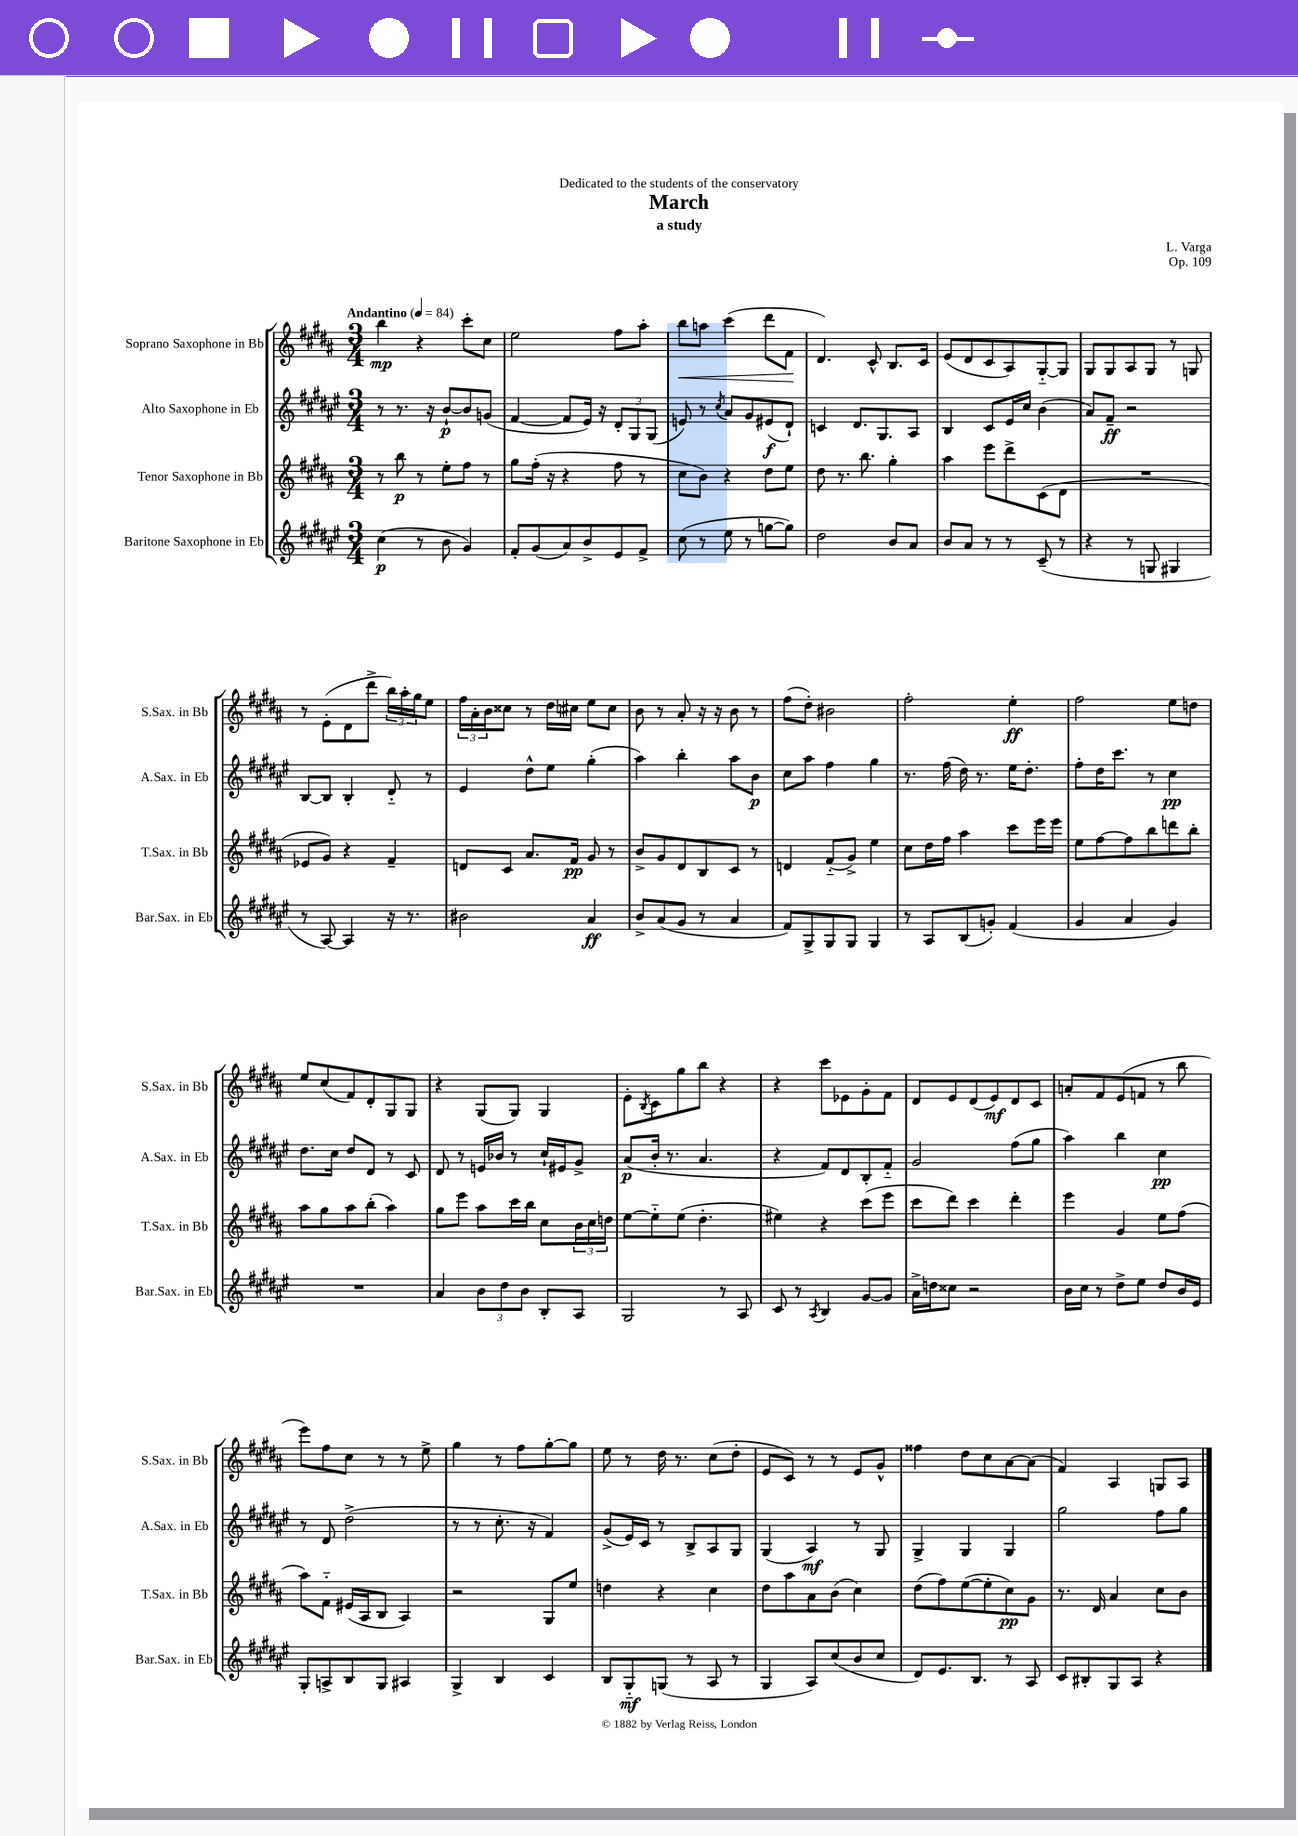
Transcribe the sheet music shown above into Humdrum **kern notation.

**kern	**dynam	**kern	**dynam	**kern	**dynam	**kern	**dynam
*part4	*part4	*part3	*part3	*part2	*part2	*part1	*part1
*staff4	*staff4	*staff3	*staff3	*staff2	*staff2	*staff1	*staff1
*I"Baritone Saxophone in Eb	*	*I"Tenor Saxophone in Bb	*	*I"Alto Saxophone in Eb	*	*I"Soprano Saxophone in Bb	*
*I'Bar.Sax. in Eb	*	*I'T.Sax. in Bb	*	*I'A.Sax. in Eb	*	*I'S.Sax. in Bb	*
*clefG2	*	*clefG2	*	*clefG2	*	*clefG2	*
*k[f#c#g#d#a#e#]	*	*k[f#c#g#d#a#]	*	*k[f#c#g#d#a#e#]	*	*k[f#c#g#d#a#]	*
*M3/4	*	*M3/4	*	*M3/4	*	*M3/4	*
*MM84	*	*MM84	*	*MM84	*	*MM84	*
=1	=1	=1	=1	=1	=1	=1	=1
!	!	!	!	!	!	!LO:TX:a:B:t=Andantino	!
(4cc#\	p	8r	.	8r	.	4bb\	mp
.	.	8bb\	p	8.r	.	.	.
8r	.	8r	.	.	.	4r	.
.	.	.	.	16r	.	.	.
8b\	.	8ee'\L	.	[8b`/L	p	.	.
4g#/)	.	8ff#\J	.	8b/]	.	8ccc#'\L	.
.	.	8r	.	(8gn/J	.	8cc#\J	.
=2	=2	=2	=2	=2	=2	=2	=2
8f#'/L	.	8gg#\L	.	[4f#/	.	2ee\	.
(8g#/	.	(16ff#'\Jk	.	.	.	.	.
.	.	16r	.	.	.	.	.
8a#/)	.	4r	.	8f#/L]	.	.	.
8b^/	.	.	.	16e#/Jk)	.	.	.
.	.	.	.	16r	.	.	.
8e#/	.	8ff#\	.	12d#'/L	.	8ff#\L	.
.	.	.	.	12G#/	.	.	.
8f#^/J	.	8r	.	.	.	8aa#'\J	.
.	.	.	.	(12G#/J	.	.	.
=3	=3	=3	=3	=3	=3	=3	=3
!	!	!	!	!	!	!	!LO:HP:b
(8cc#\	.	8cc#\L	.	8en/)	.	8bb\L	<
8r	.	8b\J)	.	8r	.	8aan\J	.
.	.	.	.	8qcc#/	.	.	.
8ee#\	.	4r	.	8a#/L	.	(4ccc#\	.
8r	.	.	.	8g#/	.	.	.
[8ggn\L	.	8dd#\L	.	(8e#X/	f	8ddd#\L	.
8gg\J])	.	8ee\J	.	8d#`/J)	.	8f#\J	.
.	.	.	.	.	.	.	[
=4	=4	=4	=4	=4	=4	=4	=4
2dd#\	.	8dd#\	.	4cn/	.	4.d#/)	.
.	.	8.r	.	.	.	.	.
.	.	.	.	8.d#/L	.	.	.
.	.	8.bb\	.	.	.	.	.
.	.	.	.	.	.	8c#^^/	.
.	.	.	.	8.G#/	.	.	.
8b/L	.	4gg#'\	.	.	.	8.B/L	.
8a#/J	.	.	.	8A#/J	.	.	.
.	.	.	.	.	.	16c#/Jk	.
=5	=5	=5	=5	=5	=5	=5	=5
8b/L	.	4aa#\	.	4B/	.	(8e/L	.
8a#/J	.	.	.	.	.	8d#/	.
8r	.	8eee\L	.	8c#/L	.	8c#/	.
8r	.	8ddd#^\	.	16e#/L	.	8A#/)	.
.	.	.	.	16cc#/JJ	.	.	.
(8c#~/	.	(8c#\	.	(4b\	.	[8G#/	.
8r	.	8d#\J	.	.	.	8G#/J]	.
=6	=6	=6	=6	=6	=6	=6	=6
4r	.	2.r	.	8a#/L)	.	8G#/L	.
.	.	.	.	8f#~/J	ff	8G#/	.
8r	.	.	.	2r	.	8A#/	.
8Gn/	.	.	.	.	.	8G#/J	.
4G#X/	.	.	.	.	.	8r	.
.	.	.	.	.	.	8Gn/	.
!!LO:LB:g=z
=7	=7	=7	=7	=7	=7	=7	=7
8r	.	8e-X/L	.	[8B/L	.	8r	.
[8A#/)	.	8g#/J)	.	8B/J]	.	(8e'\L	.
4A#/]	.	4r	.	4B'/	.	8d#\	.
.	.	.	.	.	.	8ddd#^\J	.
16r	.	4f#~/	.	8d#/	.	24bb\LL)	.
.	.	.	.	.	.	24aa#'\	.
8.r	.	.	.	.	.	.	.
.	.	.	.	.	.	24gg#\J	.
.	.	.	.	8r	.	8ee\J	.
=8	=8	=8	=8	=8	=8	=8	=8
2b#X\	.	8dn/L	.	4e#/	.	24ff#\LL	.
.	.	.	.	.	.	24a#'\	.
.	.	.	.	.	.	24b\J	.
.	.	8c#/J	.	.	.	8cc##X\J	.
.	.	8.a#/L	.	8dd#^^\L	.	8r	.
.	.	.	.	8ee#\J	.	16dd#\LL	.
.	.	16f#/Jk	pp	.	.	16cc#X\JJ	.
4a#/	ff	8g#/	.	(4gg#'\	.	8ee\L	.
.	.	8r	.	.	.	8cc#\J	.
=9	=9	=9	=9	=9	=9	=9	=9
8b^/L	.	8b^/L	.	4aa#\)	.	8b\	.
(8a#/	.	8g#/	.	.	.	8r	.
8g#/J	.	8d#/	.	4bb'\	.	8a#'/	.
8r	.	8B/	.	.	.	16r	.
.	.	.	.	.	.	16r	.
4a#/	.	8c#/J	.	8aa#\L	.	8b\	.
.	.	8r	.	8b\J	p	8r	.
=10	=10	=10	=10	=10	=10	=10	=10
8f#/L)	.	4dn/	.	8cc#\L	.	(8ff#\L	.
8G#^/	.	.	.	8aa#\J	.	8dd#'\J)	.
8G#/	.	(8f#/L	.	4ff#\	.	2b#X\	.
8G#/J	.	8g#^/J)	.	.	.	.	.
4G#/	.	4ee\	.	4gg#\	.	.	.
=11	=11	=11	=11	=11	=11	=11	=11
8r	.	8cc#\L	.	8.r	.	2ff#'\	.
8A#/L	.	16dd#\L	.	.	.	.	.
.	.	16ff#\JJ	.	(16ff#\	.	.	.
(8B/	.	4aa#\	.	16dd#\)	.	.	.
.	.	.	.	8.r	.	.	.
8gn'/J)	.	.	.	.	.	.	.
(4f#/	.	8ccc#\L	.	16ee#\KL	.	4ee'\	ff
.	.	.	.	8.dd#'\J	.	.	.
.	.	16eee\L	.	.	.	.	.
.	.	16eee\JJ	.	.	.	.	.
=12	=12	=12	=12	=12	=12	=12	=12
4g#/	.	8ee\L	.	8ff#'\L	.	2ff#\	.
.	.	[8ff#\	.	16dd#\K	.	.	.
.	.	.	.	8.ccc#\J	.	.	.
4a#/	.	8ff#\]	.	.	.	.	.
.	.	8bb\	.	8r	.	.	.
4g#/)	.	8dddn\	.	4cc#\	pp	8ee\L	.
.	.	8bb'\J	.	.	.	8ddn\J	.
!!LO:LB:g=z
=13	=13	=13	=13	=13	=13	=13	=13
2.r	.	8aa#\L	.	8.dd#\L	.	8ee/L	.
.	.	8gg#\	.	.	.	(8cc#/	.
.	.	.	.	16cc#\Jk	.	.	.
.	.	8aa#\	.	8dd#/L	.	8f#/)	.
.	.	(8bb'\J	.	8d#/J	.	8d#'/	.
.	.	4aa#\)	.	8r	.	8G#/	.
.	.	.	.	8c#/	.	8G#/J	.
=14	=14	=14	=14	=14	=14	=14	=14
4a#/	.	8gg#\L	.	8d#/	.	4r	.
.	.	8eee\J	.	8r	.	.	.
12b\L	.	8aa#\L	.	16en/LL	.	(8G#/L	.
.	.	.	.	16b-X/JJ	.	.	.
12dd#\	.	.	.	.	.	.	.
.	.	16ccc#\L	.	8r	.	8G#/J)	.
12b\J	.	.	.	.	.	.	.
.	.	16bb\JJ	.	.	.	.	.
8B'/L	.	8cc#\L	.	16cc#`/LL	.	4G#/	.
.	.	.	.	16e#X/J	.	.	.
8A#/J	.	24b\L	.	8g#^/J	.	.	.
.	.	24cc#\	.	.	.	.	.
.	.	24ddn\JJ	.	.	.	.	.
=15	=15	=15	=15	=15	=15	=15	=15
2G#/	.	[8ee\L	.	(8a#/L	p	8e'\L	.
.	.	.	.	.	.	8qB/	.
.	.	8ee\]	.	16b'/Jk	.	8c#\	.
.	.	.	.	8.r	.	.	.
.	.	(8ee\J	.	.	.	8gg#\	.
.	.	4.dd#'\	.	4.a#/	.	8bb\J	.
8r	.	.	.	.	.	4r	.
8A#/	.	.	.	.	.	.	.
=16	=16	=16	=16	=16	=16	=16	=16
8c#/	.	4ee#X\)	.	4r	.	4r	.
8r	.	.	.	.	.	.	.
8qA#/	.	.	.	.	.	.	.
4B/	.	4r	.	8f#/L)	.	8ccc#\L	.
.	.	.	.	8d#/	.	8e-X\	.
[8g#/L	.	(8ccc#\L	.	8B'/	.	8g#'\	.
8g#/J]	.	8eee\J	.	8f#/J	.	8f#\J	.
=17	=17	=17	=17	=17	=17	=17	=17
16a#^\LL	.	8ccc#\L	.	2g#/	.	8d#/L	.
16ddn\J	.	.	.	.	.	.	.
8cc##X\J	.	8ddd#\J)	.	.	.	8e/	.
2r	.	4ccc#\	.	.	.	(8d#/	.
.	.	.	.	.	.	8e/)	mf
.	.	4ddd#'\	.	(8ff#\L	.	8d#/	.
.	.	.	.	8gg#\J	.	8c#/J	.
=18	=18	=18	=18	=18	=18	=18	=18
16b\LL	.	4eee\	.	4aa#\)	.	8an'/L	.
16cc#\JJ	.	.	.	.	.	.	.
8r	.	.	.	.	.	8f#/	.
8dd#^\L	.	4g#/	.	4bb\	.	(8e/	.
8ee#\J	.	.	.	.	.	8fn/J	.
8dd#/L	.	8ee\L	.	4cc#\	pp	8r	.
16b/L	.	(8ff#\J	.	.	.	8bb\	.
16e#/JJ	.	.	.	.	.	.	.
!!LO:LB:g=z
=19	=19	=19	=19	=19	=19	=19	=19
8G#'/L	.	8aa#\L)	.	8r	.	8eee\L)	.
8An^/	.	8f#\J	.	8d#/	.	8ff#\	.
8B/	.	(16e#X/LL	.	(2dd#^\	.	8cc#\J	.
.	.	16A#/J	.	.	.	.	.
8G#/J	.	8B/J	.	.	.	8r	.
4A#X/	.	4A#/)	.	.	.	8r	.
.	.	.	.	.	.	8ee^\	.
=20	=20	=20	=20	=20	=20	=20	=20
4G#^/	.	2r	.	8r	.	4gg#\	.
.	.	.	.	8r	.	.	.
4B/	.	.	.	8.cc#'\	.	8r	.
.	.	.	.	.	.	8ff#\L	.
.	.	.	.	16r	.	.	.
4c#/	.	8G#/L	.	4f#/)	.	[8gg#'\	.
.	.	8ee/J	.	.	.	8gg#\J]	.
=21	=21	=21	=21	=21	=21	=21	=21
8B/L	.	4ddn\	.	(8g#^/L	.	8ee\	.
8G#/	mf	.	.	16e#/L)	.	8r	.
.	.	.	.	16c#/JJ	.	.	.
(8Gn/J	.	4r	.	8r	.	16dd#\	.
.	.	.	.	.	.	8.r	.
8r	.	.	.	8B^/L	.	.	.
8A#/	.	4cc#\	.	8A#/	.	(8cc#\L	.
8r	.	.	.	8G#/J	.	8dd#'\J	.
=22	=22	=22	=22	=22	=22	=22	=22
4G#/	.	8dd#\L	.	(4G#/	.	8e/L	.
.	.	8aa#\	.	.	.	8c#/J)	.
8A#/L)	.	8a#\	.	4A#/)	mf	8r	.
(8cc#/	.	(8b\J	.	.	.	8r	.
8b/	.	4cc#\)	.	8r	.	8e/L	.
8cc#/J	.	.	.	8G#/	.	8g#^^/J	.
=23	=23	=23	=23	=23	=23	=23	=23
8d#/L)	.	(8dd#\L	.	4G#^/	.	4ff##X\	.
8.e#/	.	8ff#\)	.	.	.	.	.
.	.	([8ee\	.	4G#/	.	8dd#\L	.
8.B/J	.	.	.	.	.	.	.
.	.	8ee'\]	.	.	.	8cc#\	.
8r	.	8cc#\)	pp	4G#/	.	[8a#\	.
8A#/	.	8g#\J	.	.	.	(8a#\J]	.
=24	=24	=24	=24	=24	=24	=24	=24
8c#/L	.	8.r	.	2gg#\	.	4f#/)	.
8B#X'/	.	.	.	.	.	.	.
.	.	16d#/	.	.	.	.	.
8G#/	.	4a#/	.	.	.	4A#/	.
8A#/J	.	.	.	.	.	.	.
4r	.	8cc#\L	.	8ff#\L	.	8Gn/L	.
.	.	8b\J	.	8gg#\J	.	8A#/J	.
==	==	==	==	==	==	==	==
*-	*-	*-	*-	*-	*-	*-	*-
